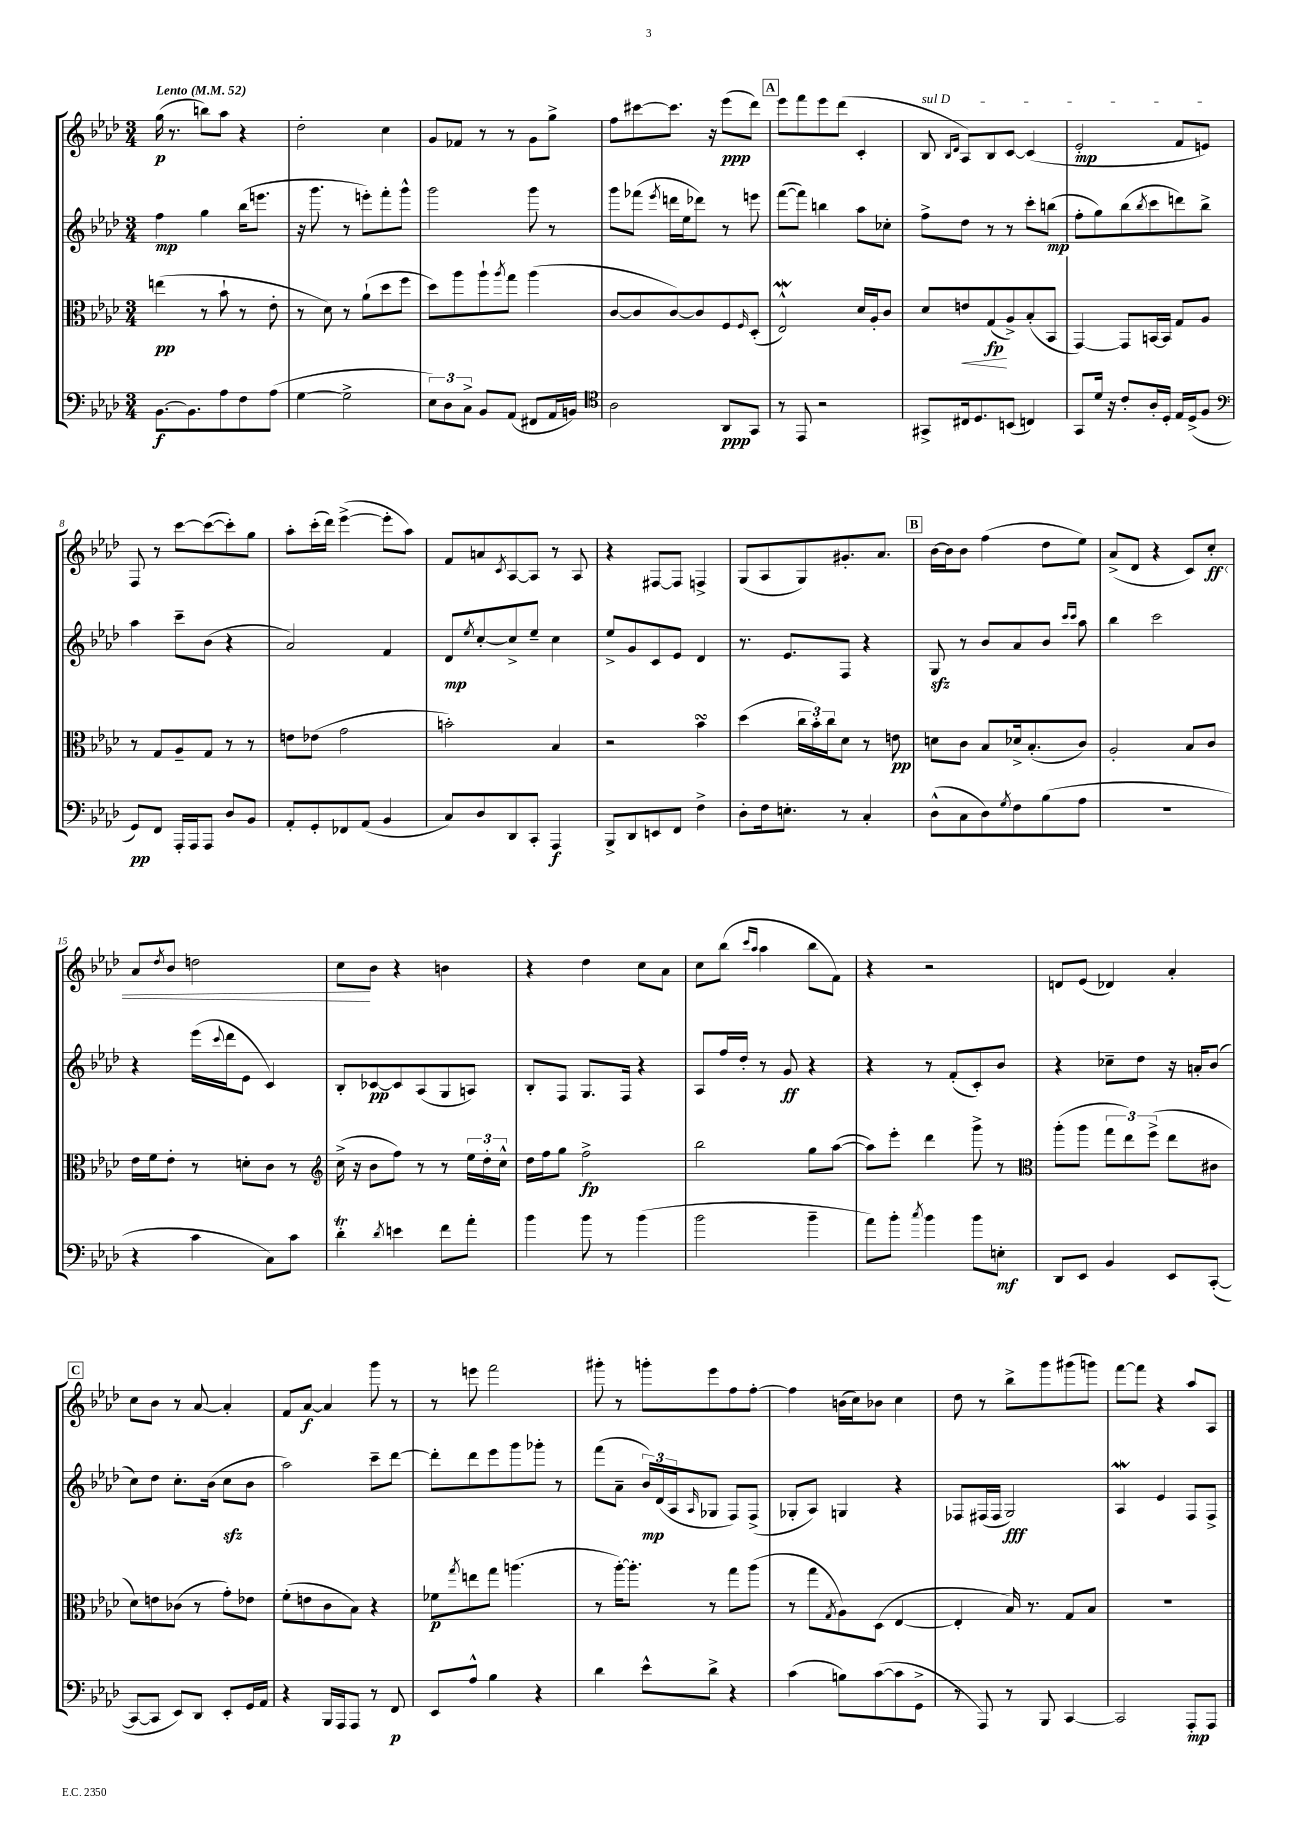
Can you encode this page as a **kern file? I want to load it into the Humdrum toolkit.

**kern	**kern	**kern	**kern
*staff4	*staff3	*staff2	*staff1
*clefF4	*clefC3	*clefG2	*clefG2
*k[b-e-a-d-]	*k[b-e-a-d-]	*k[b-e-a-d-]	*k[b-e-a-d-]
*M3/4	*M3/4	*M3/4	*M3/4
*MM52	*MM52	*MM52	*MM52
[8.BB-\L	(4ee\	4ff\	(16gg\
.	.	.	8.r
8.BB-\]	.	.	.
.	8r	4gg\	8bb\L)
8A-\	8b-`\	.	8aa-\J
8F\	8r	(16bb-\LK	4r
.	.	8.eee\J	.
(8A-\J	8e-'\	.	.
=	=	=	=
[4G\	8r	16r	2dd-'\
.	.	8.ggg\	.
.	8d-\)	.	.
2G^\]	8r	8r	.
.	(8a-`\L	8eee'\L)	.
.	8dd-\	8fff'\	4cc\
.	8ff\J	8ggg^^\J	.
=	=	=	=
12E-\L)	8dd-\L)	2ggg\	8g/L
12D-\	.	.	.
.	8aa-\	.	8f-/J
12C^\J	.	.	.
8BB-/L	8aa-`\	.	8r
.	8qaa-/	.	.
(8AA-/J	8gg\J	.	8r
8FF#/L	(4aa-\	8ggg\	8g\L
16AA-/L	.	8r	8gg^\J
16BB/JJ)	.	.	.
=	=	=	=
*clefC4	*	*	*
2A-\	[8c/L	8ggg\L	8ff\L
.	8c/]	(8fff-\J	[8ccc#\
.	.	8qeee-/	.
.	[8c/)	16ddd\LL	8.ccc#\]J
.	.	16ee-\J	.
.	8c/]	8ddd-\J)	.
.	.	.	16r
8AA-/L	8F/	8r	(8eee-\L
.	16qqF/	.	.
8GG/J	(8D-'/J	8eee\	8ddd-\J)
=	=	=	=
8r	2E-^^/)	([8fff\L	8eee-\L
8EE-/	.	8fff\]J)	8fff\
2r	.	4bb\	8eee-\
.	.	.	(8ddd-\J
.	16d-/LL	8aa-\L	4c'/
.	16A-'/J	.	.
.	8c/J	8cc-'\J	.
=	=	=	=
8GG#^/L	8d-/L	8ff^\L	8B-/
.	.	.	16qqB-/LL
.	.	.	16qqd-/JJ
16C#/k	8e/	8dd-\J	8A-/L)
8.D-/	.	.	.
.	(8G/	8r	8B-/
(8BB/J	8A-^/)	8r	[8c/J
4C/)	(8B-'/	8ccc'\L	(4c/]
.	8BB-/J	(8bb\J	.
=	=	=	=
8GG/L	[4GG/)	8ff'\L	2e-'/
16d-/Jk	.	8gg\)	.
16r	.	.	.
8c'/L	8GG/]L	(8bb-\	.
.	.	8qbb-/	.
16A-'/L	[16BB/L	8ccc\	.
16D-'/JJ	16BB/]JJ	.	.
16E-/LL	8G/L	8ddd\)	8f/L
(16D-^/J	.	.	.
8F/J	8A-/J	8bb-^\J	8e/J)
=	=	=	=
*clefF4	*	*	*
8GG/L)	8r	4aa-\	8F/
8FF/J	8G/L	.	8r
16AAA-'/LL	8A-~/	8ccc~\L	[8ccc\L
16AAA-/J	.	.	.
8AAA-/J	8G/J	(8b-\J	(8ccc\_
8D-/L	8r	4r	8ccc'\])
8BB-/J	8r	.	8gg\J
=	=	=	=
8AA-'/L	8e\L	2a-/)	8aa-'\L
8GG'/	(8e-\J	.	(16ccc'\L
.	.	.	16ddd-\JJ)
8FF-/	2g\	.	([4eee-^\
(8AA-/J	.	.	.
4BB-/	.	4f/	8eee-'\]L
.	.	.	8aa-\J)
=	=	=	=
8C/L)	2b'\)	8d-/L	8f/L
.	.	8qee-/	.
8D-/	.	[8cc'/	8a/
.	.	.	8qc/
8DD-/	.	8cc^/]	[8A-/
8CC'/J	.	8ee-~/J	8A-/]J
4AAA-/	4B-/	4cc\	8r
.	.	.	8A-/
=	=	=	=
8BBB-^/L	2r	8ee-^/L	4r
8DD-/	.	8g/	.
8EE/	.	8c/	[8F#/L
8FF/J	.	8e-/J	8F#/]J
4F^\	4b-\	4d-/	4F^/
=	=	=	=
8D-'\L	(4dd-\	8.r	(8G/L
16F\k	.	.	8A-/
8.E'\J	.	8.e-/L	.
.	24cc\LL	.	8G/)
.	24b-'\)	.	.
.	24cc\J	.	.
8r	8d-\J	8F/J	8.g#'/
4C'/	8r	4r	.
.	.	.	8.a-/J
.	8e\	.	.
=	=	=	=
(8D-^^\L	8d\L	8G/	[16b-\LL
.	.	.	16b-\]J
8C\	8c\J	8r	8b-\J
8D-\)	8B-/L	8b-/L	(4ff\
8qG/	.	.	.
8F\	16d-^/k	8a-/	.
.	(8.B-'/	.	.
(8B-\	.	8b-/J	8dd-\L
.	.	16qqccc/LL	.
.	.	16qqccc/JJ	.
8A-\J	8c/J)	8aa-\	8ee-\J)
=	=	=	=
2.r	2A-'/	4bb-\	(8a-^/L
.	.	.	8d-/J
.	.	2ccc\	4r
.	8B-/L	.	8c/L)
.	8c/J	.	8cc'/J
=	=	=	=
4r	16e-\LL	4r	8a-/L
.	16f\J	.	.
.	.	.	8qdd-/
.	8e-'\J	.	8b-/J
4c\	8r	(16eee-\LL	2dd\
.	.	8qqccc/	.
.	.	16ddd-\J	.
.	8d'\L	8e-\J	.
8C\L)	8c\J	4c/)	.
8c\J	8r	.	.
=	=	=	=
*	*clefG2	*	*
4d-'\	(16cc^\	8B-'/L	8cc\L
.	16r	.	.
.	8b-\L	[8c-/	8b-\J
8qd-/	.	.	.
4e\	8ff\J)	8c-/]	4r
.	8r	(8A-/	.
8f\L	8r	8G/	4b\
8a-'\J	24ee-\LL	8A/J)	.
.	24dd-'\	.	.
.	24cc^^\JJ	.	.
=	=	=	=
4b-\	16dd-\LL	8B-'/L	4r
.	16ff\J	.	.
.	8gg\J	8F/J	.
8b-\	2ff^\	8.G/L	4dd-\
8r	.	.	.
.	.	16F/Jk	.
(4b-\	.	4r	8cc\L
.	.	.	8a-\J
=	=	=	=
2b-\	2bb-\	8A-/L	8cc\L
.	.	16ff/L	(8bb-\J
.	.	16dd-'/JJ	.
.	.	.	16qqccc/LL
.	.	.	16qqaa-/JJ
.	.	8r	4aa-\
.	.	8g/	.
4b-~\	8gg\L	4r	8bb-\L
.	([8aa-\J	.	8f\J)
=	=	=	=
8a-\L)	8aa-\]L)	4r	4r
8b-'\J	8eee-'\J	.	.
8qcc/	.	.	.
4b-\	4ddd-\	8r	2r
.	.	(8f'/L	.
8b-\L	8ggg^\	8c'/)	.
8E'\J	8r	8b-/J	.
=	=	=	=
*	*clefC3	*	*
8DD-/L	(8aa-'\L	4r	8d/L
8EE-/J	8aa-\J	.	(8e-/J
4BB-/	12gg\L	8cc-~\L	4d-/)
.	12ee-\)	.	.
.	.	8dd-\J	.
.	(12ff^\J	.	.
8EE-/L	8ee-\L	16r	4a-'/
.	.	16a'/LK	.
([8CC'/J	8c#\J	(8b-/J	.
=	=	=	=
8CC/_L	8d-\L)	8cc\L)	8cc\L
8CC/]J	8e\	8dd-\J	8b-\J
8EE-/L)	(8c-\J	8.cc'\L	8r
8DD-/J	8r	.	[8a-/
.	.	(16b-\Jk	.
8EE-'/L	8g'\L)	8cc\L	4a-'/]
16GG/L	8e-\J	8b-\J	.
16AA-/JJ	.	.	.
=	=	=	=
4r	(8f'\L	2aa-\)	8f/L
.	8e\	.	[8a-/J
16BBB-/LL	8c\	.	4a-/]
16AAA-/J	.	.	.
8AAA-/J	8B-\J)	.	.
8r	4r	8ccc~\L	8ggg\
8FF/	.	[8ddd-\J	8r
=	=	=	=
8EE-/L	8f-\L	8ddd-'\]L	8r
.	8qgg/	.	.
8A-^^/J	8ee\	8ddd-\	8eee\
4B-\	8gg\J	8eee-\	2fff\
.	(4.aa\	8ggg\	.
4r	.	8ggg-'\J	.
.	.	8r	.
=	=	=	=
4d-\	8r	(8fff\L	8ggg#'\
.	[16aa-'\LK)	8a-~\J	8r
.	8.aa-'\]J	.	.
8e-^^\L	.	24b-/LL)	8ggg'\L
.	.	(24d-/	.
.	.	24A-/J	.
.	.	16qqA-/	.
8d-^\J	8r	8G-/J	8eee-\
4r	8gg\L	8F/L)	8ff\
.	(8aa-\J	(8F^/J	[8ff'\J
=	=	=	=
(4c\	8r	8G-'/L	4ff\]
.	8gg\L	8A-/J)	.
.	8qG/	.	.
8B\L)	8A-\)	4G/	(16b\LL
.	.	.	16cc\J)
([8c\	(8D-\J	.	8b-\J
8c\]	[4E-/	4r	4cc\
8GG^\J	.	.	.
=	=	=	=
8r	4E-'/]	8F-/L	8dd-\
8AAA-/)	.	(16F#/L	8r
.	.	16F#/JJ	.
8r	16B-/)	2G/)	8bb-^\L
.	8.r	.	.
8BBB-/	.	.	8ggg\
[4CC/	8G/L	.	(8ggg#\
.	8B-/J	.	8ggg\J)
=	=	=	=
2CC/]	2.r	4A-/	[8fff\L
.	.	.	8fff\]J
.	.	4e-/	4r
8AAA-'/L	.	8F/L	8aa-/L
8AAA-/J	.	8F^/J	8A-/J
==	==	==	==
*-	*-	*-	*-
